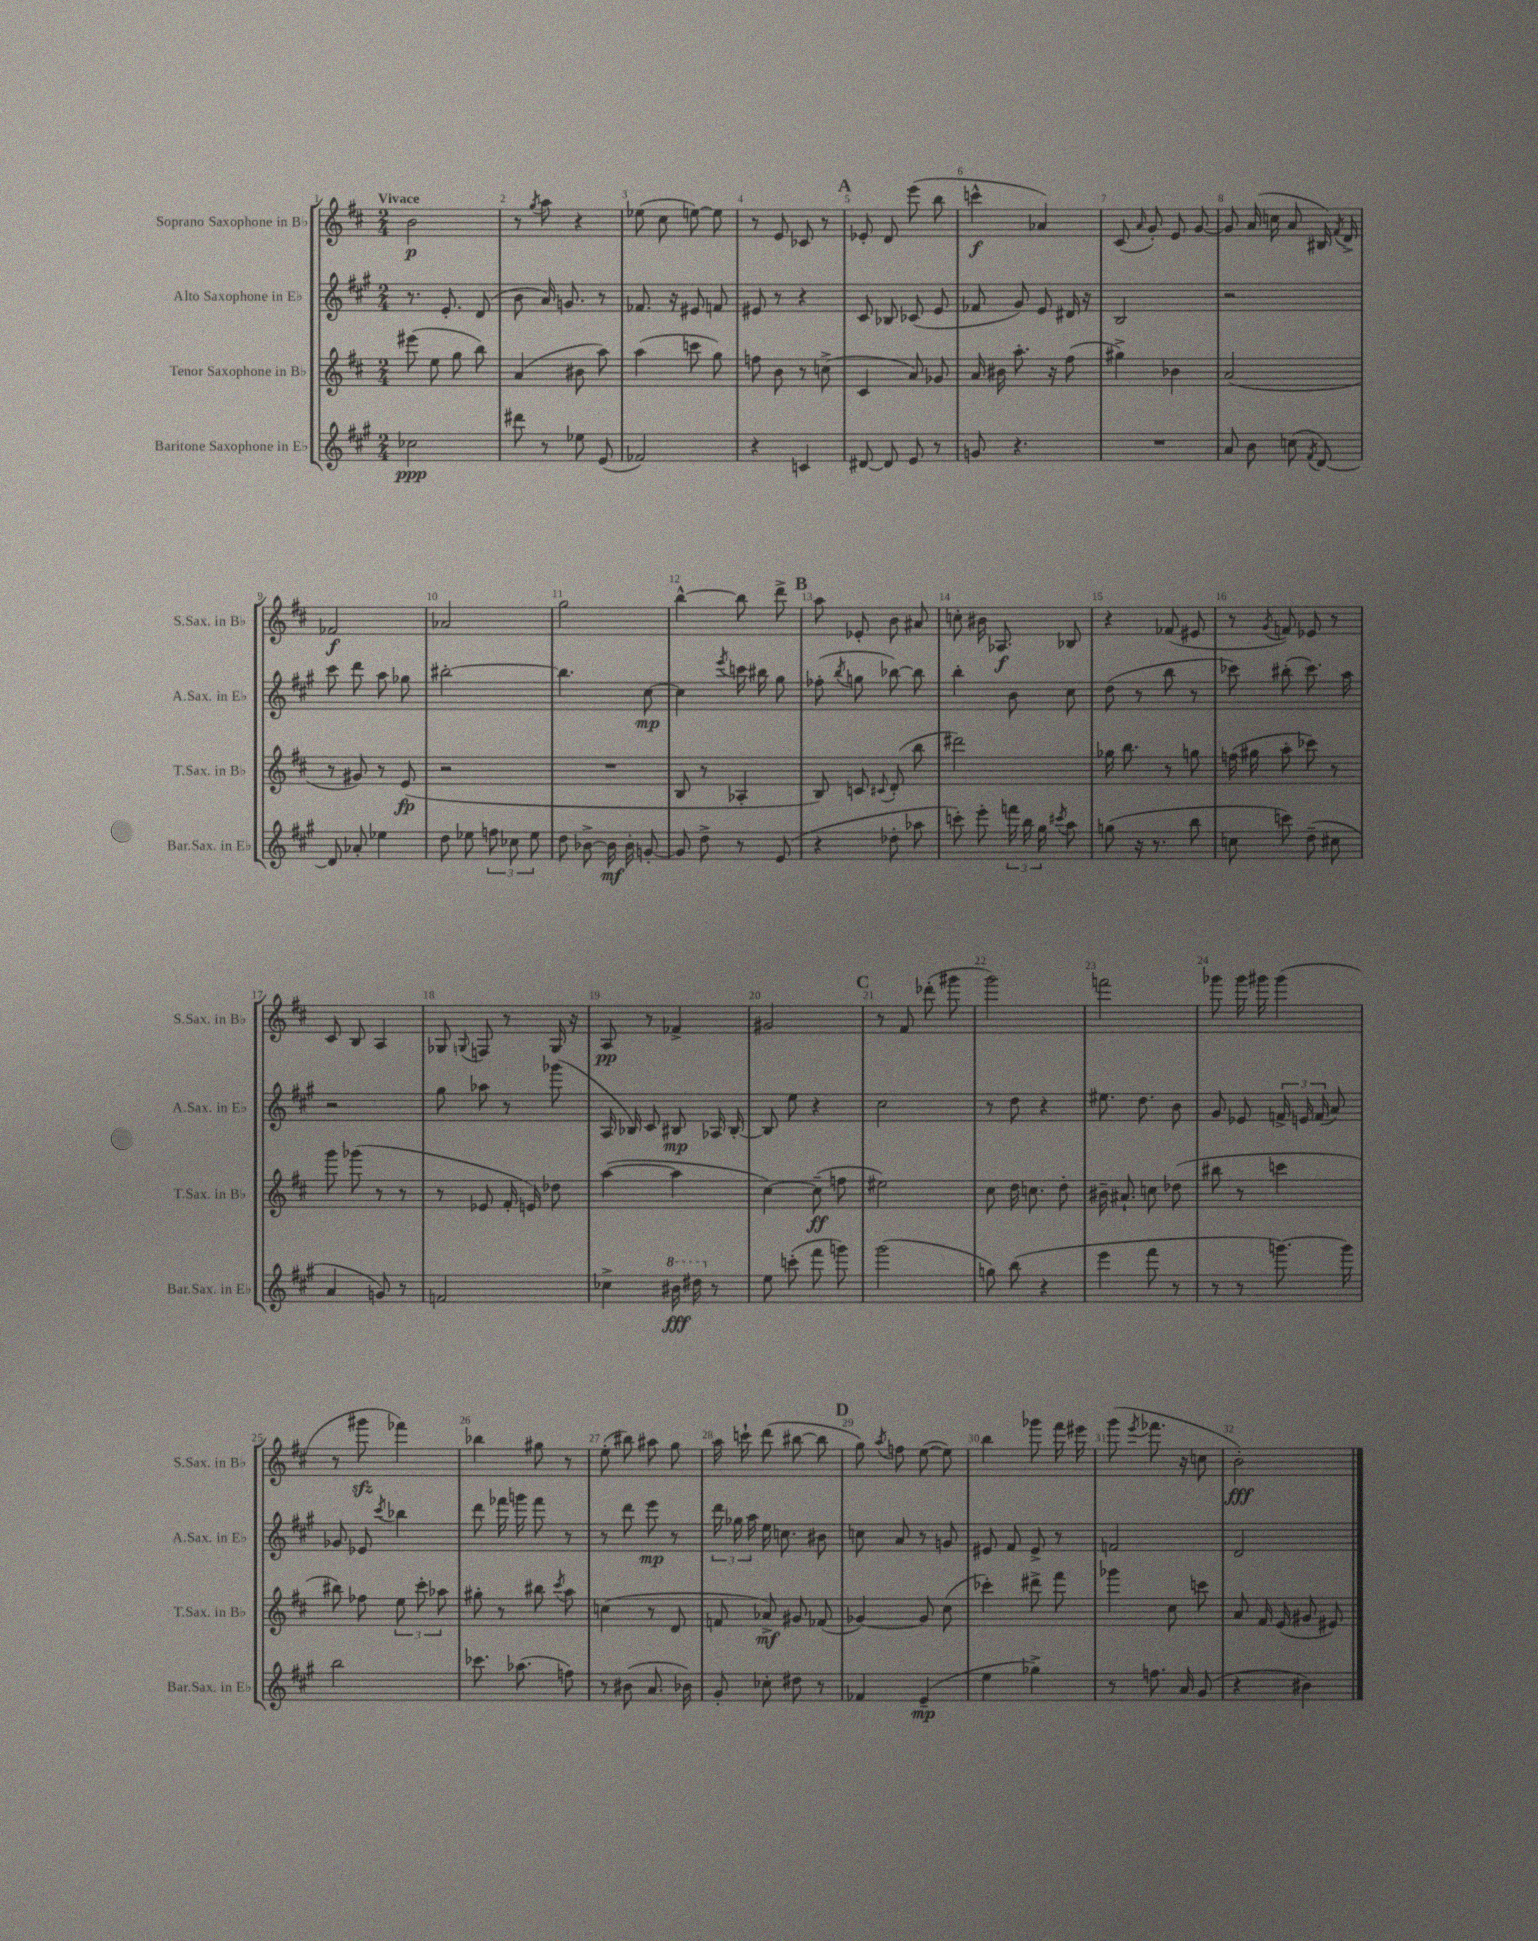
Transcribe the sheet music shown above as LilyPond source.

<<
\new StaffGroup <<
\new Staff = "s0" \with { instrumentName = "Soprano Saxophone in Bb" shortInstrumentName = "S.Sax. in Bb" } {
    \clef treble \key d \major \numericTimeSignature \time 2/4 \tempo "Vivace"
    \autoBeamOff b'2\p |
    r8 \acciaccatura { g''8 } a''8 r4 |
    ees''8( cis''8 e''8~) e''8 |
    r8 e'8 ces'8 r8 |
    \mark \markup { \bold "A" } ees'8-. d'8 e'''8( b''8 |
    c'''4-^\f aes'4) |
    cis'8( \grace { a'16 } g'8-.) e'8 g'8~ |
    g'8 a'16( c''16 a'8 bis16) \acciaccatura { fis'8 } d'16-> |
    fes'2\f |
    aes'2 |
    g''2 |
    b''4~-^ b''8 d'''8-> |
    \mark \markup { \bold "B" } a''8 ees'8-. b'8 ais'8 |
    c''8-. bis'16 aes8.\f bes8 |
    r4 fes'8( eis'8 |
    r8 \acciaccatura { g'8 } f'8) ees'8 r8 |
    cis'8 b8 a4 |
    ges8 \appoggiatura { g8 } f8 r8 g16 r16 |
    a8\pp r8 fes'4-> |
    gis'2 |
    \mark \markup { \bold "C" } r8 fis'8 des'''8-.( gis'''8 |
    g'''2) |
    f'''2 |
    ges'''8 ges'''16 gis'''16 gis'''4( |
    r8 gis'''8\sfz fes'''4) |
    bes''4 gis''8 r8 |
    e''8-.( bis''8) ais''8 g''8 |
    a''16 c'''16-! d'''8( bis''8~ bis''8 |
    \mark \markup { \bold "D" } g''8) \acciaccatura { a''8 } f''8 e''8~( e''8) |
    b''4 ges'''8 fis'''16 eis'''16 |
    g'''8( \acciaccatura { e'''8 } fes'''8. r16 c''8 |
    b'2-.\fff) \bar "|." |
}
\new Staff = "s1" \with { instrumentName = "Alto Saxophone in Eb" shortInstrumentName = "A.Sax. in Eb" } {
    \clef treble \key a \major \numericTimeSignature \time 2/4
    \autoBeamOff r8. e'8.-. d'8( |
    b'8 a'16) g'8. r8 |
    fes'8. r16 eis'8 f'8 |
    eis'8 r8 r4 |
    \mark \markup { \bold "A" } cis'8 bes8 ces'8( e'8 |
    fes'8 gis'8) e'8 dis'16 r16 |
    b2 |
    r2 |
    cis'''8 d'''8 a''8 ges''8 |
    bis''2~-. |
    bis''4. cis''8~\mp |
    cis''4 \acciaccatura { e'''8 } c'''16 bis''16 gis''8 |
    \mark \markup { \bold "B" } fes''8-.( \acciaccatura { b''8 } g''8 bes''8~) bes''8 |
    b''4-. b'8 cis''8 |
    d''8( r8 b''8 r8 |
    ces'''8) bis''8-.( ces'''8.) a''16 |
    r2 |
    gis''8 aes''8 r8 ges'''8( |
    a16 bes16) cis'8 bis8\mp aes16 bis16~-. |
    bis8 e''8 r4 |
    \mark \markup { \bold "C" } cis''2 |
    r8 d''8 r4 |
    eis''8. d''8. b'8 |
    gis'8 ees'8 \tuplet 3/2 { f'16-> e'16 f'16( } a'8) |
    ges'8 ees'8 \acciaccatura { cis'''8 } bes''4 |
    d'''8 fes'''16 g'''16 fes'''8 r8 |
    r8 d'''8 e'''8\mp r8 |
    \tuplet 3/2 { d'''16 ges''16 a''16 } e''16 c''8. bis'8 |
    \mark \markup { \bold "D" } c''8 a'8 r8 g'8 |
    eis'8 fis'8 eis'8-> r8 |
    f'2 |
    d'2 \bar "|." |
}
\new Staff = "s2" \with { instrumentName = "Tenor Saxophone in Bb" shortInstrumentName = "T.Sax. in Bb" } {
    \clef treble \key d \major \numericTimeSignature \time 2/4
    \autoBeamOff eis'''8( e''8 g''8 b''8) |
    a'4( bis'8 a''8) |
    a''4( c'''8 g''8) |
    f''8 b'8 r8 c''8->( |
    \mark \markup { \bold "A" } cis'4 a'8) ges'8 |
    a'16 bis'16 a''8.-. r16 fis''8( |
    gis''4->) bes'4 |
    a'2( |
    r8 gis'8) r8 e'8\fp( |
    r2 |
    R2 |
    b8 r8 aes4-. |
    \mark \markup { \bold "B" } b8) c'8 \appoggiatura { cis'8 } d'8-.( b''8 |
    dis'''2) |
    ges''16 b''8. r8 g''8 |
    f''16( gis''16 a''8-. ces'''8) r8 |
    g'''8 ges'''8( r8 r8 |
    r8 ees'8 fis'16-. e'16) des''8 |
    a''4~( a''4 |
    cis''4~) cis''8--\ff( f''8 |
    \mark \markup { \bold "C" } eis''2) |
    cis''8 d''16 c''8. d''8-. |
    bis'16-- ais'8.-! c''8 des''8( |
    bis''8 r8 c'''4 |
    bis''8) fes''8 \tuplet 3/2 { e''8 cis'''8-. aes''8 } |
    gis''8-. r8 bis''8 \acciaccatura { cis'''8 } a''8 |
    c''4( r8 d'8 |
    f'8 aes'8->\mf) gis'8 fes'8( |
    \mark \markup { \bold "D" } ges'4~) ges'8 cis''8( |
    ces'''4-.) dis'''8-> fis'''8 |
    ges'''4 cis''8 c'''8 |
    a'8 fis'16 e'16( gis'8 eis'8) \bar "|." |
}
\new Staff = "s3" \with { instrumentName = "Baritone Saxophone in Eb" shortInstrumentName = "Bar.Sax. in Eb" } {
    \clef treble \key a \major \numericTimeSignature \time 2/4
    \autoBeamOff ces''2\ppp |
    dis'''8 r8 ees''8 e'8( |
    fes'2) |
    r4 c'4 |
    \mark \markup { \bold "A" } dis'8~ dis'8 e'8 r8 |
    g'8 r4. |
    R2 |
    a'8 b'8 c''8( \acciaccatura { fis'8 } d'8~) |
    d'8 aes'8-. ees''4 |
    d''8 ees''8 \tuplet 3/2 { f''8 ces''8 ees''8 } |
    d''8 bes'8~-> bes'16\mf bes'16-. g'8~-. |
    g'8 d''8-> r8 e'8( |
    \mark \markup { \bold "B" } r4 des''8-. aes''8 |
    c'''8-.) e'''8-. \tuplet 3/2 { f'''16 b''16 gis''16 } \acciaccatura { cis'''8 } a''8 |
    g''8( r16 r8. b''8 |
    c''8 c'''8) d''8--( cis''8 |
    a'4 g'8) r8 |
    f'2 |
    ces''4-> \ottava #1 bis''16\fff dis'''16 \ottava #0 r8 |
    e''8 c'''8-.( fis'''8 g'''8) |
    \mark \markup { \bold "C" } gis'''2( |
    g''8) b''8( r4 |
    e'''4 fis'''8 r8 |
    r8 r8 g'''8.~) g'''16 |
    b''2 |
    ces'''8. aes''8.( f''8) |
    r8 bis'8( a'8. bes'16) |
    gis'8-. ces''8-. dis''8 r8 |
    \mark \markup { \bold "D" } fes'4 e'4--\mp( |
    e''4 ges''4->) |
    r8 f''8. a'16 gis'8( |
    r4 bis'4) \bar "|." |
}
>>
>>
\layout { \context { \Score \override BarNumber.break-visibility = ##(#f #t #t) barNumberVisibility = #all-bar-numbers-visible } }
